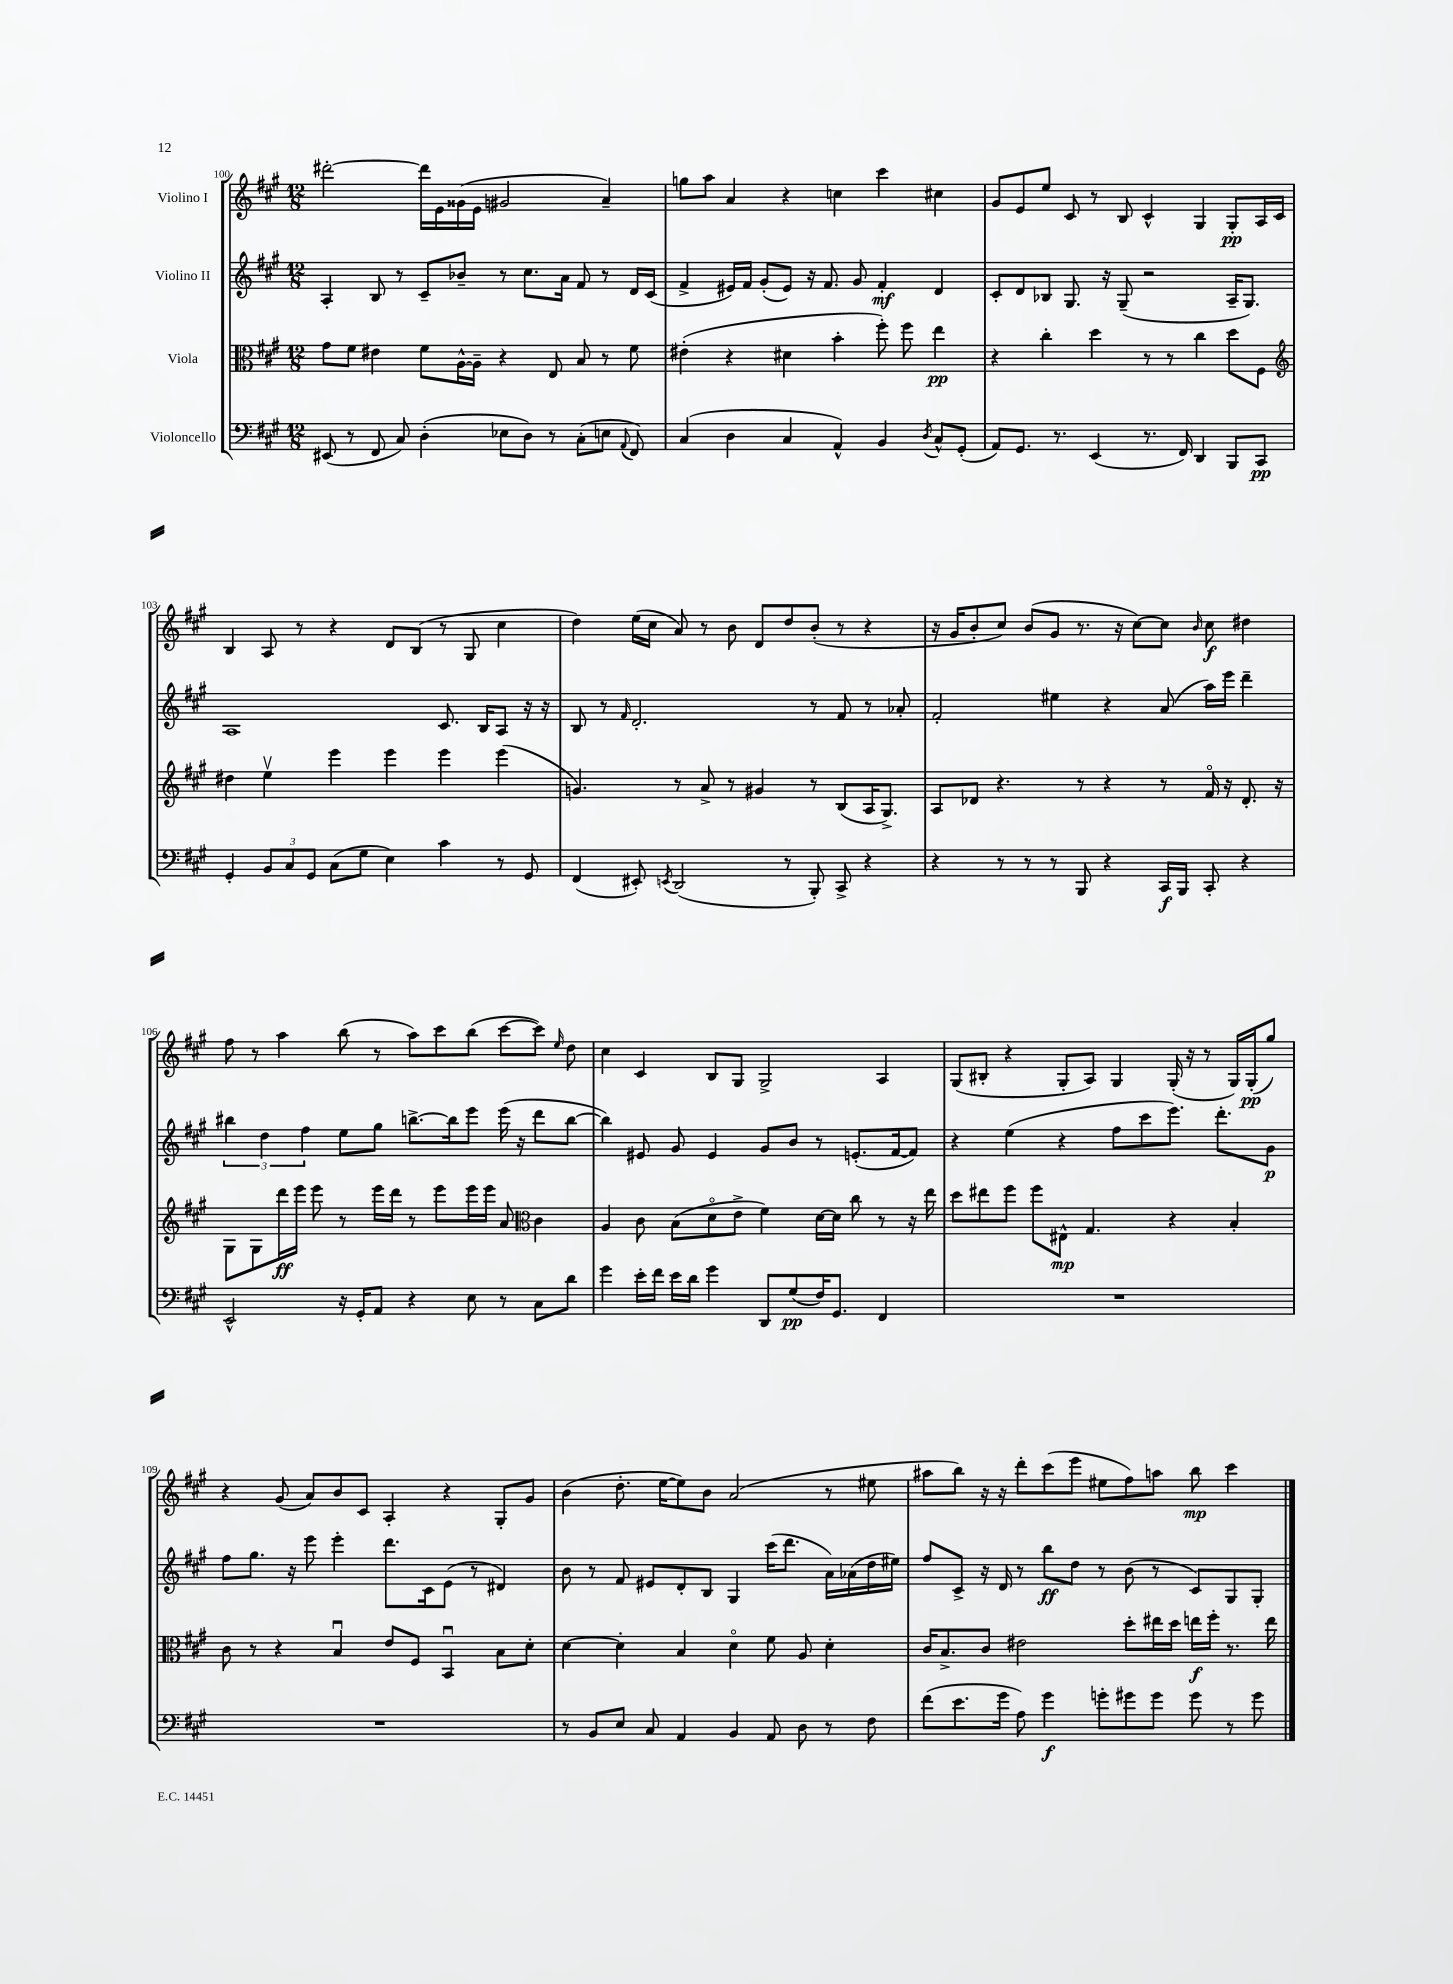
<<
\new StaffGroup <<
\new Staff = "s0" \with { instrumentName = "Violino I" } {
    \clef treble \key a \major \numericTimeSignature \time 12/8
    \autoBeamOff dis'''2~-. dis'''16[ e'16 gisis'16( e'16] gis'2 a'4--) |
    g''8[ a''8] a'4 r4 c''4 cis'''4 cis''4 |
    gis'8[ e'8 e''8] cis'8 r8 b8 cis'4-^ gis4 gis8[-.\pp a16 cis'16] |
    b4 a8 r8 r4 d'8[ b8]( r8 gis8 cis''4 |
    d''4) e''16[( cis''16] a'8) r8 b'8 d'8[ d''8 b'8]-.( r8 r4 |
    r16 gis'16[ b'8-. cis''8]) b'8[( gis'8] r8. r16 cis''8[~) cis''8] \grace { b'16 } cis''8\f dis''4 |
    fis''8 r8 a''4 b''8( r8 a''8[) cis'''8 b''8]( cis'''8[~ cis'''8]) \grace { e''16 } d''8 |
    cis''4 cis'4 b8[ gis8] gis2-> a4 |
    gis8[( bis8]-. r4 gis8[-. a8]) gis4 gis16-.( r16 r8 gis16[) gis16-.\pp( gis''8]) |
    r4 gis'8( a'8[) b'8 cis'8] a4-. r4 gis8[-. gis'8] |
    b'4( d''8.-. e''16[~ e''8) b'8] a'2( r8 eis''8 |
    ais''8[ b''8]) r16 r16 d'''8[-. cis'''8( e'''8] eis''8[ fis''8) a''8] b''8\mp cis'''4 \bar "|." |
}
\new Staff = "s1" \with { instrumentName = "Violino II" } {
    \clef treble \key a \major \numericTimeSignature \time 12/8
    \autoBeamOff a4-. b8 r8 cis'8[-- bes'8]-- r8 cis''8.[ a'16] fis'8 r8 d'16[ cis'16]( |
    fis'4-> eis'16[) fis'16] gis'8[-.( eis'8]) r16 fis'8. gis'8 fis'4-.\mf d'4 |
    cis'8[-. d'8 bes8] gis8. r16 gis8--( r2 a16[-- gis8.]) |
    a1 cis'8. b16[ a8] r16 r16 |
    b8 r8 \grace { fis'16 } d'2.-. r8 fis'8 r8 aes'8-. |
    fis'2-. eis''4 r4 a'8( a''16[) e'''16] d'''4-- |
    \tuplet 3/2 { bis''4 d''4 fis''4 } e''8[ gis''8] b''8.[~-> b''16 e'''8] e'''16( r16 d'''8[ b''8]~ |
    b''4) eis'8 gis'8 eis'4 gis'8[ b'8] r8 e'8.[-.( fis'16~ fis'8]) |
    r4 e''4( r4 fis''8[ cis'''8 e'''8.]) d'''8.[-. gis'8]\p |
    fis''8[ gis''8.] r16 e'''8 e'''4-. d'''8.[ cis'16 e'8]( r8 dis'4) |
    b'8 r8 fis'8 eis'8[ d'8-. b8] gis4 cis'''16[( d'''8.] a'16[) aes'16( d''16 eis''16]) |
    fis''8[ cis'8]-> r16 d'16 r8 b''8[\ff d''8] r8 b'8( r8 cis'8[) gis8 gis8]-. \bar "|." |
}
\new Staff = "s2" \with { instrumentName = "Viola" } {
    \clef alto \key a \major \numericTimeSignature \time 12/8
    \autoBeamOff gis'8[ fis'8] eis'4 fis'8[ a16~-^ a16]-- r4 e8 b8 r8 fis'8 |
    eis'4-.( r4 dis'4 b'4-. fis''8-.) fis''8 e''4\pp |
    r4 cis''4-. d''4 r8 r8 cis''4 d''8[ fis8] |
    \clef treble dis''4 e''4\upbow e'''4 e'''4 e'''4 e'''4( |
    g'4.) r8 a'8-> r8 gis'4 r8 b8[( a16 gis8.]->) |
    a8[ des'8] r4. r8 r4 r8 fis'16\flageolet r16 des'8.-. r16 |
    gis8[ gis8 d'''16\ff e'''16] e'''8 r8 e'''16[ d'''16] r8 e'''8[ e'''16 e'''16] a'8 \clef alto cis'4 |
    a4 cis'8 b8[( d'8\flageolet e'8]-> fis'4) d'16[~ d'16] cis''8 r8 r16 e''16 |
    d''8[ eis''8 fis''8] fis''8[ eis8]-^\mp gis4. r4 b4-. |
    cis'8 r8 r4 b4\downbow e'8[ fis8] b,4\downbow b8[ d'8]-. |
    d'4~ d'4-. b4 d'4\flageolet fis'8 a8 d'4-. |
    cis'16[ b8.-> cis'8] eis'2 d''8[-. eis''16 d''16] e''16[\f fis''16]-. r8. e''16 \bar "|." |
}
\new Staff = "s3" \with { instrumentName = "Violoncello" } {
    \clef bass \key a \major \numericTimeSignature \time 12/8
    \autoBeamOff eis,8( r8 fis,8 cis8) d4-.( ees8[ d8]) r8 cis8[-.( e8] \appoggiatura { a,8 } fis,8) |
    cis4( d4 cis4 a,4-^) b,4 \acciaccatura { d8 } cis8[-^ gis,8]-.( |
    a,8[) gis,8.] r8. e,4( r8. fis,16) d,4 b,,8[ cis,8]\pp |
    gis,4-. \tuplet 3/2 { b,8[ cis8 gis,8] } cis8[( gis8] e4) cis'4 r8 gis,8 |
    fis,4( eis,8-.) \acciaccatura { e,8 } d,2( r8 b,,8-.) cis,8-> r4 |
    r4 r8 r8 r8 b,,8 r4 cis,16[\f b,,16] cis,8-. r4 |
    e,2-^ r16 gis,16[-. a,8] r4 e8 r8 cis8[ d'8] |
    gis'4 e'16[-. fis'16] e'16[ d'16] gis'4 d,8[ gis8\pp( fis16) gis,8.] fis,4 |
    R1. |
    R1. |
    r8 b,8[ e8] cis8 a,4 b,4 a,8 d8 r8 fis8 |
    fis'8[( e'8. gis'16] a8) gis'4\f g'8[-. gis'8 gis'8] gis'8 r8 gis'8 \bar "|." |
}
>>
>>
\layout { \context { \Score currentBarNumber = #100 } }
